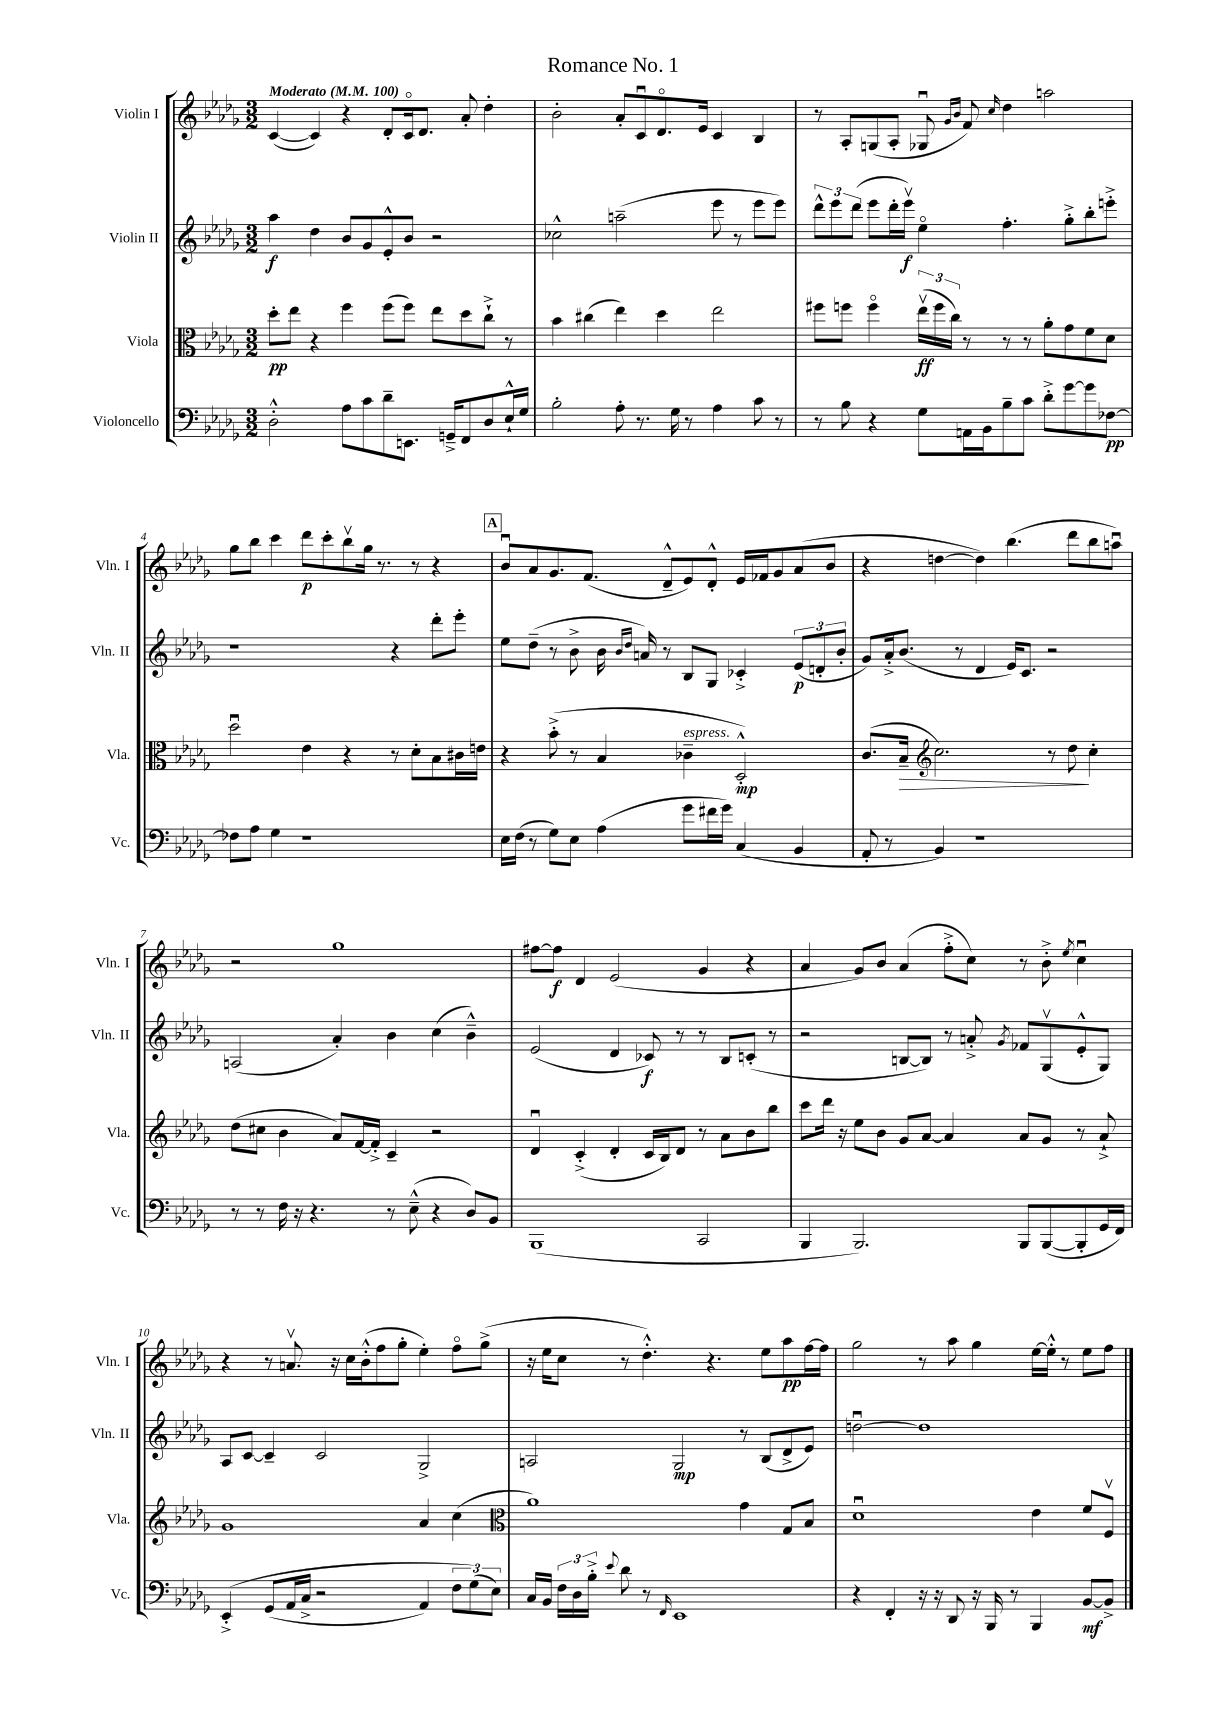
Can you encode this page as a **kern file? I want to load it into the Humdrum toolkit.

**kern	**kern	**kern	**kern
*staff4	*staff3	*staff2	*staff1
*clefF4	*clefC3	*clefG2	*clefG2
*k[b-e-a-d-g-]	*k[b-e-a-d-g-]	*k[b-e-a-d-g-]	*k[b-e-a-d-g-]
*M3/2	*M3/2	*M3/2	*M3/2
*MM100	*MM100	*MM100	*MM100
2D-'^^	8dd-'	4aa-	([4c
.	8ee-	.	.
.	4r	4dd-	4c])
8A-	4ff	8b-	4r
8c	.	8g-	.
8d-~	(8ff	8e-'^^	8d-'
8.EE	8ff)	8b-	16co
.	.	.	8.d-
.	8ee-	2r	.
16GG~^	.	.	.
8FF	8dd-	.	8a-'
8D-	8cc`^	.	4dd-'
16E-`^^	8r	.	.
16G-	.	.	.
=	=	=	=
2B-'	4b-	2cc-^^	2b-'
.	(4cc#	.	.
8A-'	4ee-)	(2aa~	8a-'
8.r	.	.	8cu
.	4dd-	.	8.d-o
16G-	.	.	.
8r	.	.	.
.	.	.	16e-
4A-	2ee-	8eee-	4c
.	.	8r	.
8c	.	8eee-	4B-
8r	.	8eee-)	.
=	=	=	=
8r	8ff#	12ddd-^^	8r
.	.	12eee-	.
8B-	8ff	.	8A-'
.	.	(12ddd-	.
4r	4ffo	8eee-	(8G
.	.	16ddd-'	8A-'
.	.	16eee-v)	.
8G-	(24ee-v	4ee-o	8G-u
.	24ff	.	.
.	24cc)	.	.
.	.	.	16qqg-
.	.	.	16qqb-
16AA	8r	.	8f)
16BB-	.	.	.
.	.	.	16qqcc
8B-~	8r	4.ff'	4dd-
8c	8r	.	.
8d-'^	8a-'	.	2aa
[8g-	8g-	8gg-'^	.
8g-]	8f	8bb-'	.
[8F-	8d-	8eee'^	.
=	=	=	=
8F-]	2dd-u	1r	8gg-
8A-	.	.	8bb-
4G-	.	.	4ccc
1r	4e-	.	8ddd-
.	.	.	8ccc'
.	4r	.	8bb-v
.	.	.	16gg-
.	.	.	8.r
.	8r	4r	.
.	8d-'	.	8r
.	8B-	8ddd-'	4r
.	16c#	8eee-'	.
.	16e	.	.
=	=	=	=
16E-	4r	8ee-	8b-u
(16F	.	.	.
8r	.	(8dd-~	8a-
8G-)	(8b-'^	8r	8.g-
8E-	8r	8b-^	.
.	.	.	(8.f
(4A-	4B-	16b-	.
.	.	16qqb-	.
.	.	16qqdd-	.
.	.	16a)	.
.	.	8r	8d-~^^
8g-	4c-~	8B-	8e-)
16f#	.	8G-	8d-'^^
16g-)	.	.	.
(4C	2D-'^^)	4c-'^	16e-
.	.	.	16f-
.	.	.	8g-
4BB-	.	(12e-	(8a-
.	.	12d'	.
.	.	.	8b-
.	.	12b-'	.
=	=	=	=
8AA-'	(8.c	8g-)	4r
8r	.	16a-'^	.
.	16B-~	(8.b-	.
*	*clefG2	*	*
4BB-)	2.cc)	.	[4dd
.	.	8r	.
1r	.	4d-	4dd])
.	.	16e-)	(4.bb-
.	.	8.c	.
.	8r	2r	.
.	8dd-	.	8ddd-
.	4cc'	.	8bb-
.	.	.	8aau)
=	=	=	=
8r	(8dd-	(2A	2r
8r	8cc#	.	.
16F	4b-	.	.
16r	.	.	.
4.r	.	.	.
.	8a-)	4a-')	1gg-
.	[16f	.	.
.	16f'^]	.	.
8r	4c~	4b-	.
(8E-~^^	.	.	.
4r	2r	(4cc	.
8D-)	.	4b-~^^)	.
8BB-	.	.	.
=	=	=	=
(1BBB-	4d-u	(2e-	[8ff#
.	.	.	8ff#]
.	(4c'^	.	4d-
.	4d-'	4d-	(2e-
.	16c	8c-)	.
.	16B-)	.	.
.	8d-	8r	.
2CC	8r	8r	4g-
.	8a-	8B-	.
.	8b-	(8c'	4r
.	8bb-	8r	.
=	=	=	=
4BBB-	8ccc	2r	4a-
.	16ddd-	.	.
.	16r	.	.
2.BBB-)	8ee-	.	8g-)
.	8b-	.	8b-
.	8g-	[8B	(4a-
.	[8a-	8B])	.
.	4a-]	8r	8ff'^
.	.	8a'^	8cc)
.	.	8qg-	.
8BBB-	8a-	8f-	8r
([8BBB-	8g-	(8G-v	8b-'^
.	.	.	8qee-
8BBB-']	8r	8e-'^^	4ccu
16GG-	8a-`^	8G-)	.
16FF)	.	.	.
=	=	=	=
&(4EE-'^	1g-	8A-	4r
.	.	[8c	.
(8GG-	.	4c~]	8r
16AA-	.	.	8.av
16C^	.	.	.
2r	.	2c	.
.	.	.	16r
.	.	.	16cc
.	.	.	(16b-'^^
.	.	.	8ff
.	.	.	8gg-'
4AA-)	4a-	2G-^	4ee-')
12F	(4cc	.	8ffo
(12G-&)	.	.	.
.	.	.	(8gg-^
12E-)	.	.	.
=	=	=	=
*	*clefC3	*	*
16C	1a-)	2A	16r
16BB-	.	.	16ee-
24F	.	.	8cc
24D-	.	.	.
24B-'^	.	.	.
8qqe-	.	.	.
8d-	.	.	8r
8r	.	.	4.dd-'^^)
16qqFF	.	.	.
1EE-	.	2G-	.
.	.	.	4.r
.	4g-	8r	.
.	.	(8B-	8ee-
.	8G-	8d-^	8aa-
.	8B-	8e-)	[16ff
.	.	.	16ff]
=	=	=	=
4r	1d-u	[2ddu	2gg-
4FF'	.	.	.
16r	.	1dd]	8r
16r	.	.	.
8DD-	.	.	8aa-
16r	.	.	4gg-
16BBB-	.	.	.
8r	.	.	.
4BBB-	4e-	.	[16ee-
.	.	.	16ee-'^^]
.	.	.	8r
[8BB-	8f	.	8ee-
8BB-^]	8Fv	.	8ff
==	==	==	==
*-	*-	*-	*-
